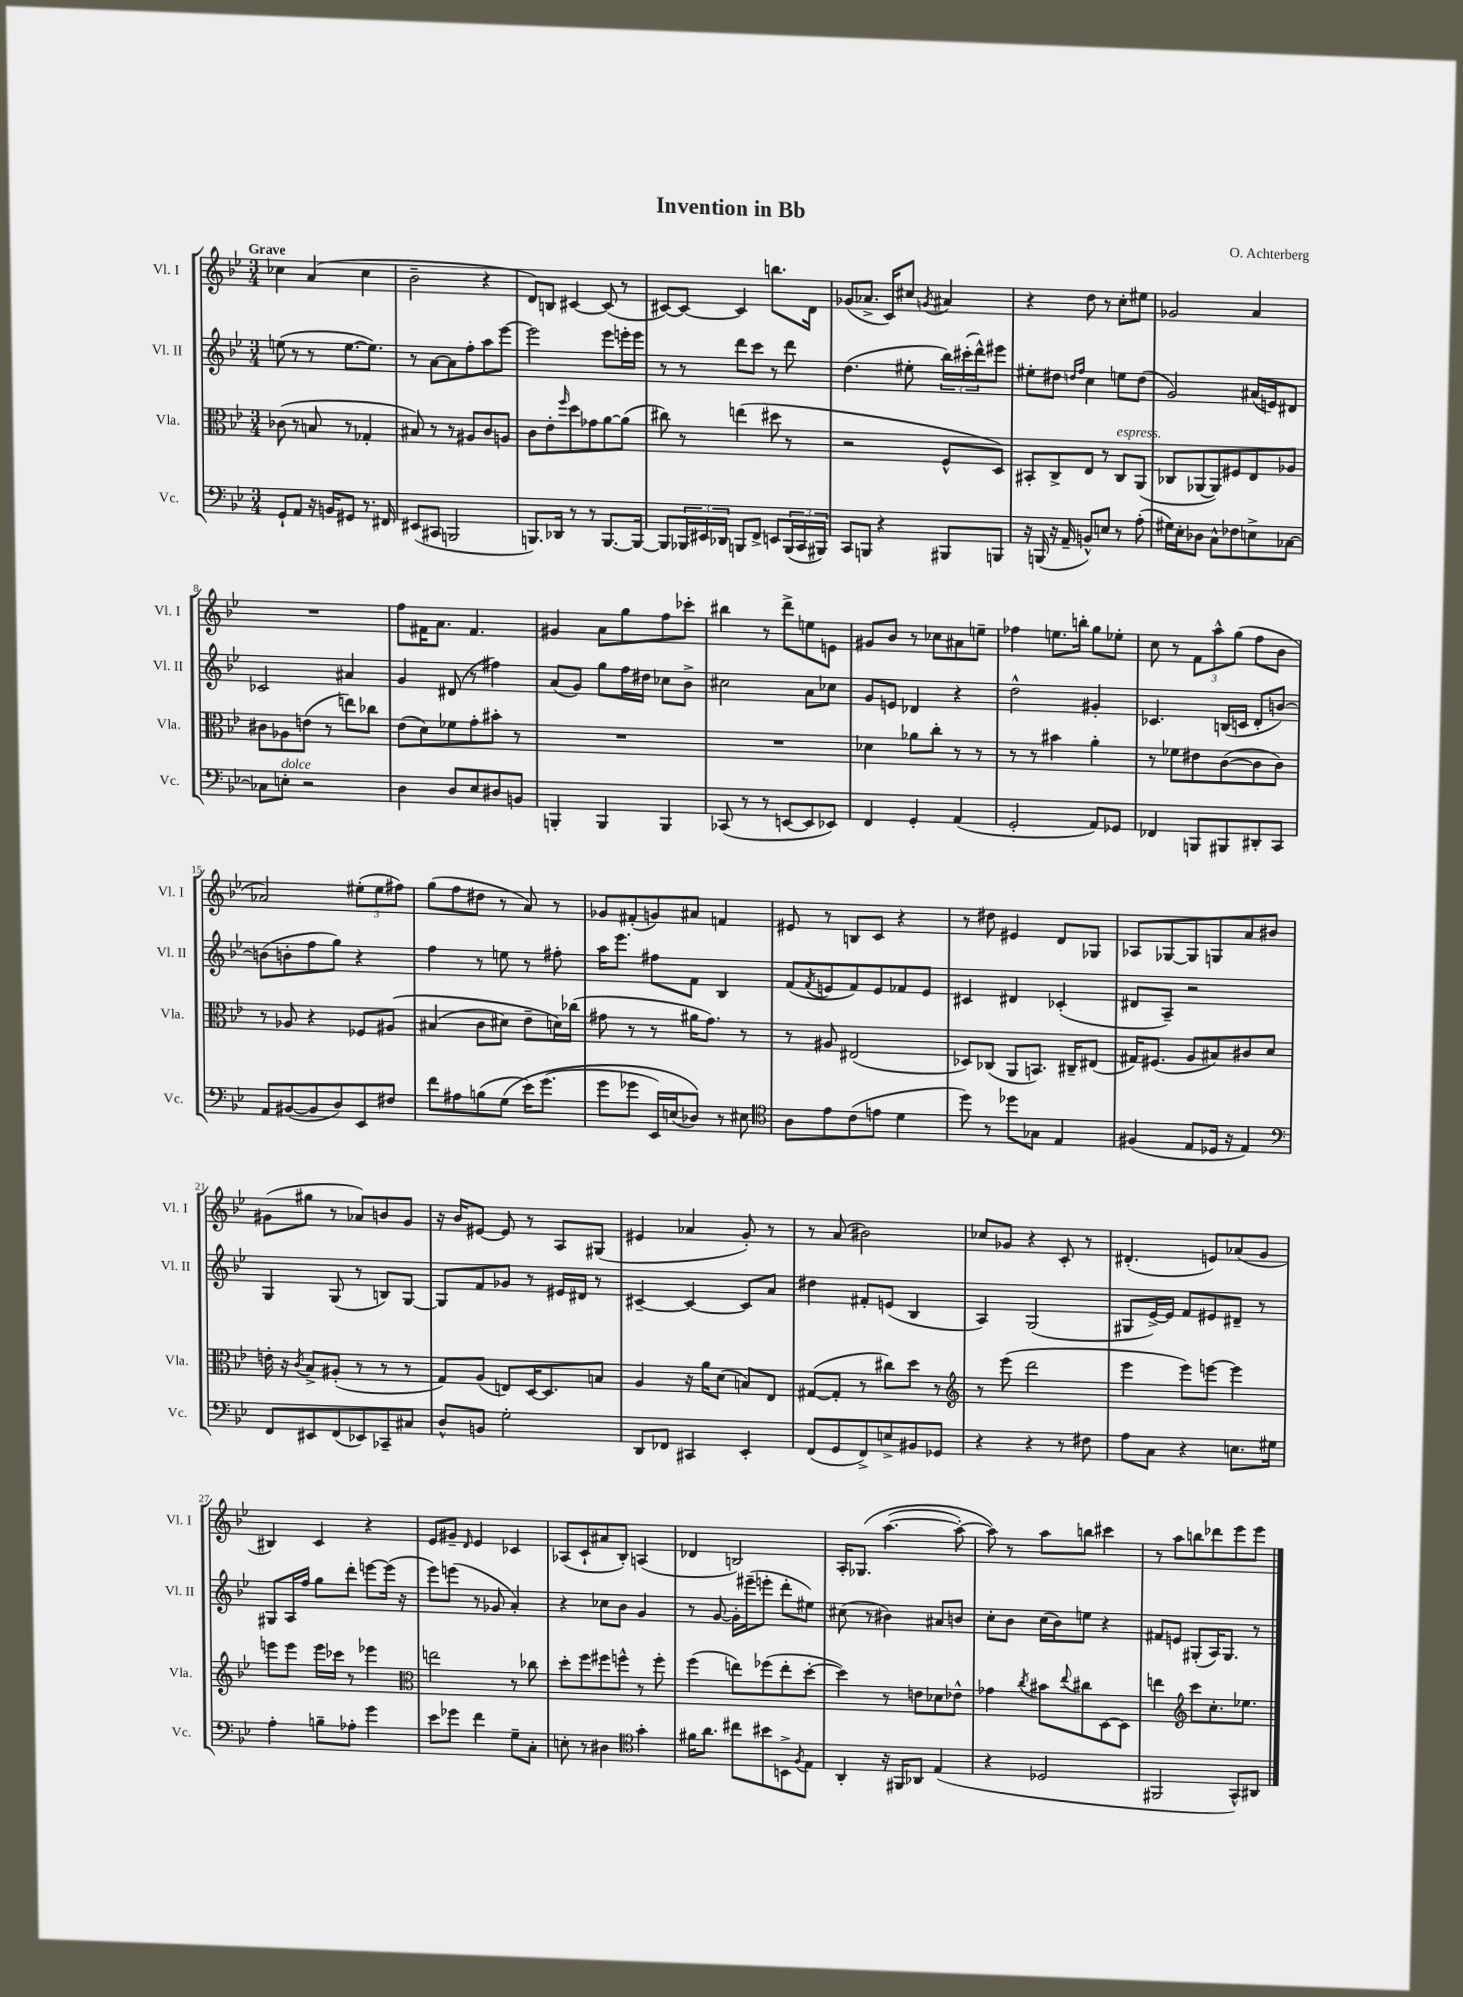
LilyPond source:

\header { title = "Invention in Bb" composer = "O. Achterberg" }
<<
\new StaffGroup <<
\new Staff = "s0" \with { instrumentName = "Vl. I" shortInstrumentName = "Vl. I" } {
    \clef treble \key bes \major \numericTimeSignature \time 3/4 \tempo "Grave"
    ces''4 a'4( ces''4 |
    bes'2-- r4 |
    d'8) b8 cis'4~ cis'8( r8 |
    cis'8~) cis'8~ cis'4 b''8. d'16 |
    ges'8( aes'8.-> c'16) cis''8 \acciaccatura { g'8 } ais'4 |
    r4 d''8 r8 c''8-. eis''8 |
    ges'2 a'4 |
    R2. |
    f''8 fis'16 a'8. fis'4. |
    gis'4 a'8 g''8 f''8 ces'''8-. |
    bis''4 r8 d'''8-> e''8 e'8 |
    gis'8 bes'8 r8 ces''8 ais'8 e''8-- |
    fes''4 e''8. b''16-. g''8 ees''8-. |
    c''8 r8 \tuplet 3/2 { f'8 a''8-^ g''8( } f''8 bes'8 |
    aes'2) \tuplet 3/2 { eis''8-.( eis''8 fis''8) } |
    g''8( f''8 dis''8 r8 a'8) r8 |
    ges'8 fis'8-.( g'8) ais'8 f'4 |
    eis'8 r8 b8 c'8 r4 |
    r8 dis''8 eis'4 d'8 ges8 |
    aes8 ges8~ ges8 g8 a'8 bis'8 |
    gis'8( gis''8 r8 aes'8) b'8 gis'8 |
    r16 bes'16 eis'8~ eis'8 r8 a8 gis8( |
    eis'4 aes'4 g'8-.) r8 |
    r8 a'8( bis'2) |
    ces''8 ges'8 r4 c'8-. r8 |
    dis'4.-.( e'8) aes'8( g'8 |
    bis4) c'4 r4 |
    ees'8 gis'8-- \grace { d'16 } ees'4 ces'4 |
    aes8( c'8-! ais'8 bes8-.) a4( |
    des'4 b2) |
    a16-. ges8.\( a''4.~( a''8~-.) |
    a''8\) r8 a''8 b''8 cis'''4 |
    r8 a''8 b''8 des'''8 ees'''8 ees'''8 \bar "|." |
}
\new Staff = "s1" \with { instrumentName = "Vl. II" shortInstrumentName = "Vl. II" } {
    \clef treble \key bes \major \numericTimeSignature \time 3/4
    e''8( r8 r8 e''8.~ e''8.) |
    r8 a'8~ a'8 f''8-. a''8 ees'''8~ |
    ees'''2 ees'''8 e'''16-. e'''16 |
    r8 r8 d'''8 c'''8 r8 d'''8 |
    d''4.( eis''8-. \tuplet 3/2 { bes''16) cis'''16-.( d'''16-^) } eis'''8 |
    eis''8-. dis''8 \grace { d''16 f''16 } c''4 e''8 d''8( |
    g'2) ais'16( e'16) dis'8 |
    ces'2 ais'4 |
    g'4 dis'8( r8 fis''4) |
    a'8( g'8) g''8 f''16 dis''16 ces''8 bes'8-> |
    cis''2 a'8 ces''8 |
    g'8 e'8 des'4 r4 |
    d''2-^ gis'4-. |
    ces'4. b16( c'16 d'8-. b'8~) |
    b'8( b'8-. f''8 g''8) r4 |
    f''4 r8 e''8 r8 fis''8-. |
    a''16 ees'''8. fis''8 f'8 bes4 |
    f'8( \acciaccatura { f'8 } e'8 f'8) e'8 fes'8 e'8 |
    cis'4 dis'4 ces'4-.( |
    dis'8 a8--) r2 |
    g4 g8( r8 b8) g8~ |
    g8 f'8 ges'8 r8 eis'16 dis'16 r8 |
    cis'4~-- cis'4~ cis'8 a'8 |
    dis''4 fis'8-. e'8( bes4 |
    a4) g2( |
    gis8 ees'16~->) ees'16 f'8 eis'8 dis'8-- r8 |
    gis8 a16 f''16 g''8 d'''8-. e'''8~ e'''16( r16 |
    ees'''8) e'''8( r8 ges'8 a'4-.) |
    r4 ces''8 bes'8 g'4 |
    r8 g'8~ g'16-. eis'''16--( e'''8-. d'''8-. eis''8) |
    cis''8( r8 bis'4) ais'8 b'8 |
    c''8-. bes'8 c''16( bes'16) e''8 r4 |
    fis'8 e'8 gis8-.( a16) gis8. r8 \bar "|." |
}
\new Staff = "s2" \with { instrumentName = "Vla." shortInstrumentName = "Vla." } {
    \clef alto \key bes \major \numericTimeSignature \time 3/4
    ces'8( r8 b8 r8 ges4-. |
    bis8) r8 r8 ais8 c'8 a8 |
    c'8 ees'8-. \grace { f''16 } d''8 ges'8 a'8~ a'8( |
    cis''8) r8 e''4( dis''8 r8 |
    r2 f8-^ d8) |
    bis,8-. c8-> ees8 r8 c8^\markup { \italic "espress." } a,8( |
    ces8 aes,8~ aes,8) fis8 ees8 aes8 |
    cis'8 aes8 e'8( r8 e''8) ces''8 |
    ees'8( d'8) fes'8 g'8-. bis'8-. r8 |
    R2. |
    R2. |
    des'4 aes'8 c''8-. r8 r8 |
    r8 r8 bis'4 a'4-. |
    r8 fes'8 eis'8 c'8~( c'8 c'8) |
    r8 aes8 r4 fes8 ais8\( |
    bis4( c'8 dis'8) ees'8-- d'16\) ces''16( |
    gis'8 r8 r8 ais'16 gis'8.) r8 |
    r8 ais8 eis2( |
    des8) ces8( a,8 b,8.) cis16-- eis8( |
    gis16) fis8.( a8 bis8) cis'8 d'8 |
    e'16-. r16 \acciaccatura { c'8 } bes8-> ais8-.( r8 r8 r8 |
    g8) a8( e8) d16~ d8. b8 |
    a4 r16 a'16 d'8( b8) ees8 |
    gis8~( gis8-. r8 cis''8) d''8 r8 |
    \clef treble r8 ees'''8( d'''2 |
    ees'''4 ees'''8) e'''8~ e'''4 |
    e'''8 e'''8 e'''16 ces'''16 r8 ees'''4 |
    \clef alto e''2 r8 ces''8 |
    d''8-. f''8 fis''8 f''8-^ r8 f''8-. |
    f''4( e''8) fes''8( e''8-. d''8~-. |
    d''4) r8 e'8 des'8 ees'8-^ |
    ges'4 \acciaccatura { c''8 } bis'8 \appoggiatura { ees''8 } cis''8 d8~ d8 |
    e''4 \clef treble c'''8 c''8.-. ees''8. \bar "|." |
}
\new Staff = "s3" \with { instrumentName = "Vc." shortInstrumentName = "Vc." } {
    \clef bass \key bes \major \numericTimeSignature \time 3/4
    g,8-! a,8 r16 b,16 gis,8 r8. fis,16 |
    eis,8( cis,8 b,,2 |
    b,,8.) des,16 r8 r8 b,,8.~ b,,16~ |
    b,,8 \tuplet 3/2 { bes,,16 eis,16 des,16 } b,,8 f,8-> e,8 \tuplet 3/2 { b,,16( c,16 bis,,16) } |
    c,8 b,,8 r4 bis,,8 b,,8 |
    r16 b,,16( r16 a,16-- b,8-^) e8 r8 a8-.( |
    gis16) ees16-. des8 c8-^ fes8 e8-> ces8~ |
    ces8 e8-.^\markup { \italic "dolce" } r2 |
    d4 d8 ees8 dis8 b,8 |
    b,,4-. b,,4 b,,4 |
    ces,8( r8 r8 e,8~ e,8 ees,8) |
    f,4 g,4-. a,4( |
    g,2-. a,8) ges,8 |
    fes,4 b,,8 bis,,8 dis,8-. c,8 |
    a,8 bis,8~( bis,8 d8) ees,8 fis8 |
    f'8 ais8 b8( g8\( ees'16) g'8.( |
    g'8 ges'8 ees,16) e16( des8)\) r8 eis8 |
    \clef tenor a8 ees'8 c'8( e'8 d'4 |
    d''8) r8 des''8 ges8 ees4 |
    fis4( ees8 des16 r16 ees4) |
    \clef bass f,8 eis,8 f,8( ees,8) ces,8-- cis8 |
    d8-^ b,8 g2-. |
    d,8 fes,8 cis,4 ees,4-. |
    f,8( g,8 f,8->) e8-> bis,8 ges,8 |
    r4 r4 r8 fis8 |
    a8 c8 r4 e8. gis16 |
    a4-. b8-- aes8-. g'4 |
    ees'8 ges'8 f'4 g8-- c8-. |
    e8-. r8 dis4 \clef tenor g'4-. |
    fis'16 a'8. cis''8 bis'8 b,8-> \acciaccatura { f8 } ees8 |
    a,4-. r16 fis,16 aes,8 ees4( |
    r4 des2 |
    fis,2 g,8-^) ais,8 \bar "|." |
}
>>
>>
